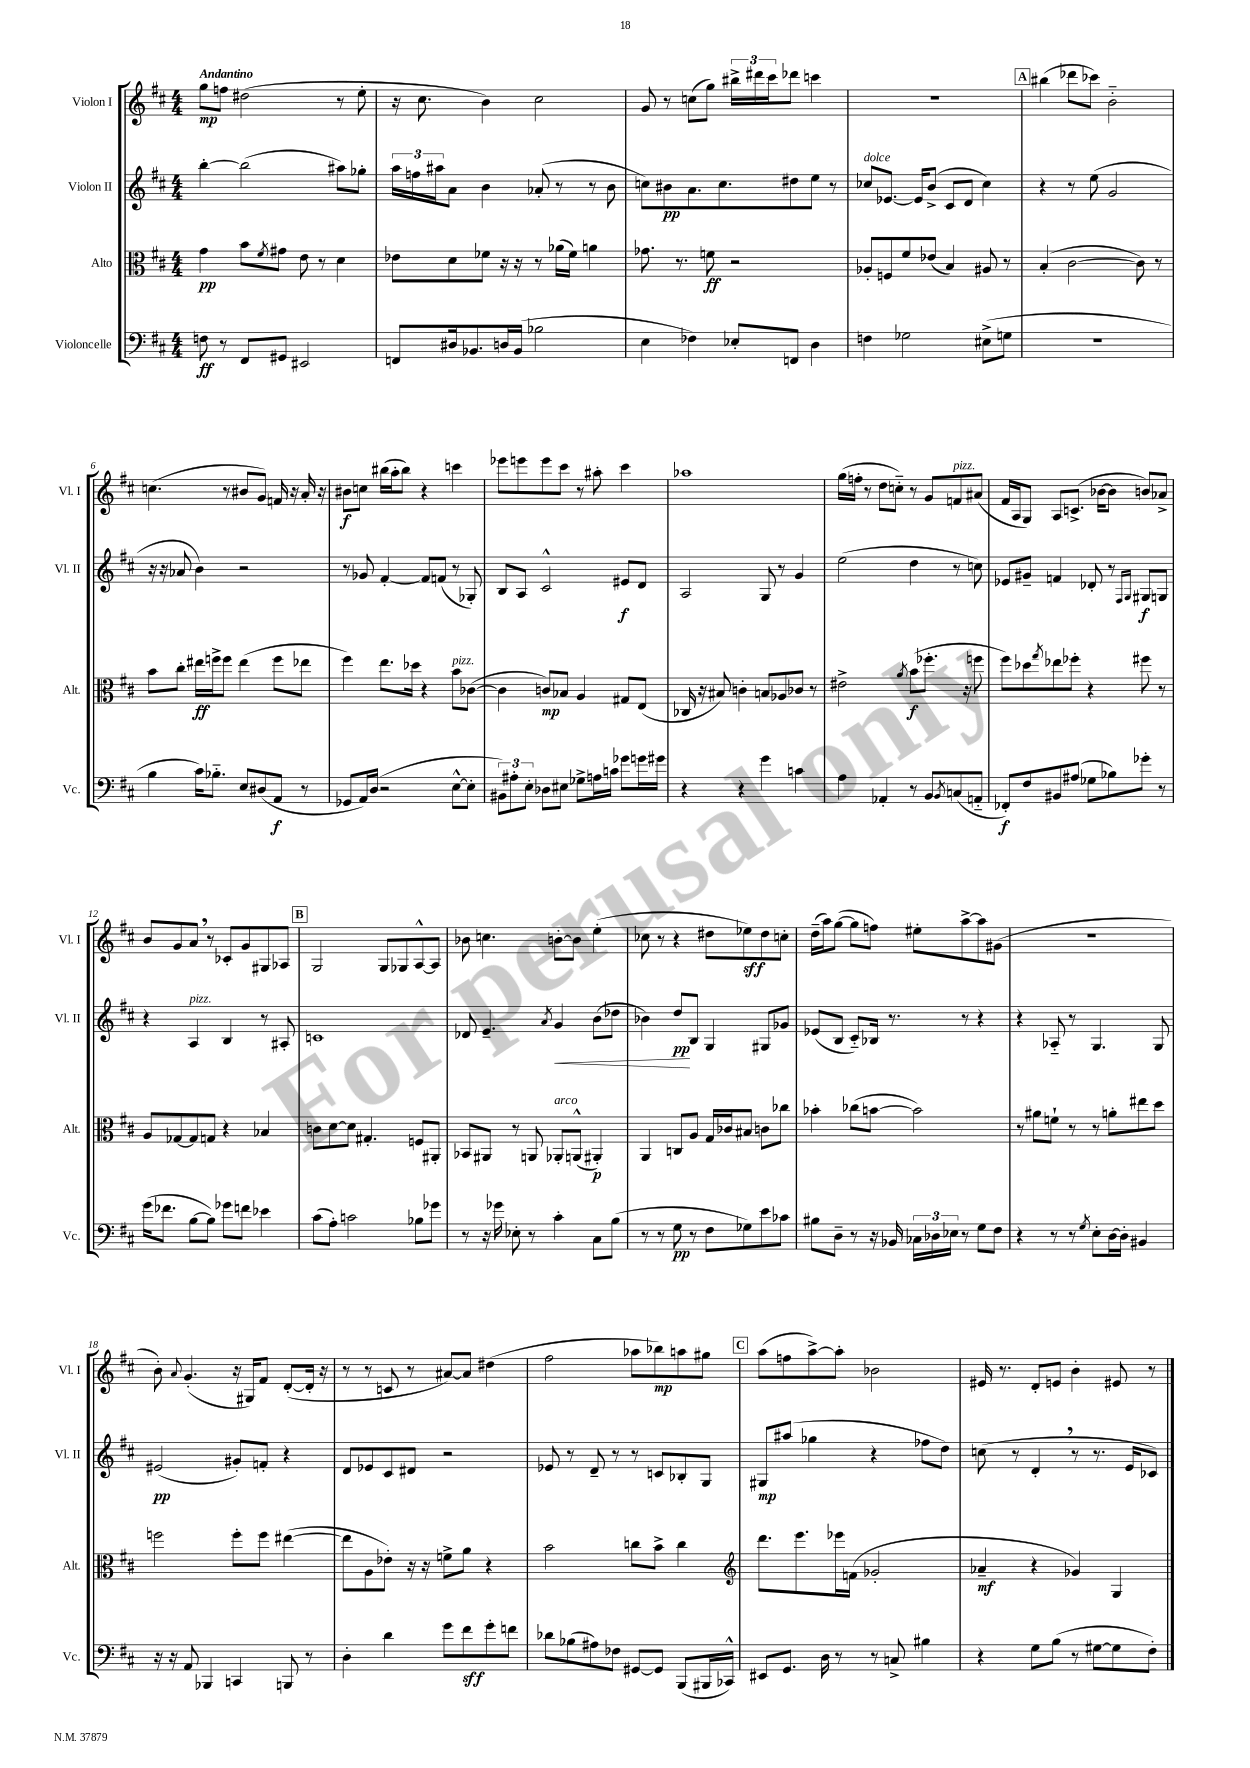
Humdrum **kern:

**kern	**dynam	**kern	**dynam	**kern	**dynam	**kern	**dynam
*part4	*part4	*part3	*part3	*part2	*part2	*part1	*part1
*staff4	*staff4	*staff3	*staff3	*staff2	*staff2	*staff1	*staff1
*I"Violoncelle	*	*I"Alto	*	*I"Violon II	*	*I"Violon I	*
*I'Vc.	*	*I'Alt.	*	*I'Vl. II	*	*I'Vl. I	*
*clefF4	*	*clefC3	*	*clefG2	*	*clefG2	*
*k[f#c#]	*	*k[f#c#]	*	*k[f#c#]	*	*k[f#c#]	*
*M4/4	*	*M4/4	*	*M4/4	*	*M4/4	*
=1	=1	=1	=1	=1	=1	=1	=1
!	!	!	!	!	!	!LO:TX:a:B:t=Andantino	!
8Fn\	ff	4g\	pp	[4bb'\	.	8gg\L	mp
8r	.	.	.	.	.	8ffn\J	.
8FF#/L	.	8b\L	.	(2bb\]	.	(2dd#X\	.
.	.	8qf#/	.	.	.	.	.
8GG#X/J	.	8g#X\J	.	.	.	.	.
2EE#X/	.	8e\	.	.	.	.	.
.	.	8r	.	.	.	.	.
.	.	4d\	.	8aa#X\L)	.	8r	.
.	.	.	.	8gg-X'\J	.	8ee'\	.
=2	=2	=2	=2	=2	=2	=2	=2
8FFn/L	.	8e-X\L	.	24aa\LL	.	16r	.
.	.	.	.	24ffn\	.	.	.
.	.	.	.	.	.	8.cc#\	.
.	.	.	.	24aa#X\J	.	.	.
16D#X/k	.	8d\	.	8a\J	.	.	.
8.BB-X/	.	.	.	.	.	.	.
.	.	8f-X\J	.	4b\	.	4b\)	.
16Dn/L	.	16r	.	.	.	.	.
(16BB-/JJ	.	16r	.	.	.	.	.
2B-X\	.	8r	.	(8a-X'/	.	2cc#\	.
.	.	(16a-X\LL	.	8r	.	.	.
.	.	16f-\JJ)	.	.	.	.	.
.	.	4an\	.	8r	.	.	.
.	.	.	.	8b\	.	.	.
=3	=3	=3	=3	=3	=3	=3	=3
4E\	.	8.g-X\	.	8ccn\L)	.	8g/	.
.	.	.	.	8b#X\	pp	8r	.
.	.	8.r	.	.	.	.	.
4F-X\)	.	.	.	8.a\	.	(8ccn\L	.
.	.	8fn\	ff	.	.	8gg\J)	.
.	.	.	.	8.cc\	.	.	.
8E-X'/L	.	2r	.	.	.	24bb#X^\LL	.
.	.	.	.	.	.	24ddd#X\	.
.	.	.	.	.	.	24ccc#\J	.
8FFn/J	.	.	.	8dd#X\	.	8ddd-X\J	.
4D\	.	.	.	8ee\J	.	4cccn\	.
.	.	.	.	8r	.	.	.
=4	=4	=4	=4	=4	=4	=4	=4
!	!	!	!	!LO:TX:a:i:t=dolce	!	!	!
4Fn\	.	8A-X'/L	.	8cc-X/L	.	1r	.
.	.	8Fn/	.	[8.e-X/J	.	.	.
2G-X\	.	8f#/	.	.	.	.	.
.	.	.	.	16e-/KL]	.	.	.
.	.	(8e-X/J	.	(8b^/J	.	.	.
.	.	4B/)	.	8c#/L	.	.	.
.	.	.	.	8d/J	.	.	.
(8E#X^\L	.	8A#X/	.	4cc-\)	.	.	.
8Gn\J	.	8r	.	.	.	.	.
!!LO:REH:place=s1:t=A
=5	=5	=5	=5	=5	=5	=5	=5
1r	.	(4B'/	.	4r	.	(4bb#X\	.
.	.	[2c#\	.	8r	.	8ddd-X\L	.
.	.	.	.	(8ee\	.	8ccc-X\J)	.
.	.	.	.	2g/	.	2b\	.
.	.	8c#\])	.	.	.	.	.
.	.	8r	.	.	.	.	.
!!LO:LB:g=z
=6	=6	=6	=6	=6	=6	=6	=6
4B\	.	8b\L	.	16r	.	(4.ccn\	.
.	.	.	.	16r	.	.	.
.	.	8cc#'\J	.	8a-X/	.	.	.
16c#\KL)	.	16ee#X\LL	ff	4b\)	.	.	.
8.B-X\J	.	16ffn^\J	.	.	.	.	.
.	.	8ff\J	.	.	.	8r	.
8E/L	.	(4ee#\	.	2r	.	8b#X/L	.
(8D#X/	.	.	.	.	.	8g/J)	.
8AA/J	f	8ff\L	.	.	.	16fn/	.
.	.	.	.	.	.	16r	.
8r	.	8ee-X\J	.	.	.	16a'/	.
.	.	.	.	.	.	16r	.
=7	=7	=7	=7	=7	=7	=7	=7
8GG-X/L	.	4ff#\)	.	8r	.	8b#X\L	f
16AA/L)	.	.	.	8g-X/	.	8ccn\J	.
(16D/JJ	.	.	.	.	.	.	.
2r	.	8.ee\L	.	[4f#'/	.	(16bb#X\LL	.
.	.	.	.	.	.	16aa'\J	.
.	.	.	.	.	.	8bb#\J)	.
.	.	16dd-X\Jk	.	.	.	.	.
.	.	4r	.	8f#/L]	.	4r	.
.	.	.	.	(8fn/J	.	.	.
!	!	!LO:TX:a:i:t=pizz.	!	!	!	!	!
[8E^^\L	.	8b\L	.	8r	.	4cccn\	.
8E'\J]	.	([8c-X\J	.	8G-X'/)	.	.	.
=8	=8	=8	=8	=8	=8	=8	=8
12BB#X\L)	.	4c-\]	.	8B/L	.	8eee-X\L	.
12A#X'\	.	.	.	.	.	.	.
.	.	.	.	8A/J	.	8eeen\	.
12E'\J	.	.	.	.	.	.	.
8D-X\L	.	8cn/L)	mp	2c#^^/	.	8eee\	.
8E#X\J	.	8B-X/J	.	.	.	8ccc#\J	.
8G-X^\L	.	4A/	.	.	.	8r	.
16An\L	.	.	.	.	.	8aa#X'\	.
16cn\JJ	.	.	.	.	.	.	.
8g-X\L	.	8G#X/L	.	8e#X/L	f	4ccc#\	.
16gn\L	.	(8E/J	.	8d/J	.	.	.
16g#X\JJ	.	.	.	.	.	.	.
=9	=9	=9	=9	=9	=9	=9	=9
4r	.	16C-X/	.	2A/	.	1aa-X	.
.	.	16r	.	.	.	.	.
.	.	8B#X/)	.	.	.	.	.
4r	.	4cn'\	.	.	.	.	.
4g\	.	8Bn/L	.	8G/	.	.	.
.	.	8A-X/	.	8r	.	.	.
4cn\	.	8c-X/J	.	4g/	.	.	.
.	.	8r	.	.	.	.	.
=10	=10	=10	=10	=10	=10	=10	=10
4A\	.	2e#X^\	.	(2ee\	.	(16gg\LL	.
.	.	.	.	.	.	16ffn'\JJ	.
.	.	.	.	.	.	8r	.
4AA-X'/	.	.	.	.	.	8dd\L	.
.	.	.	.	.	.	8ccn\J)	.
.	.	8qa/	.	.	.	.	.
8r	.	(8b\L	f	4dd\	.	8r	.
8BB/L	.	8.ff-X'\J	.	.	.	8g/L	.
8qBB/	.	.	.	.	.	.	.
!	!	!	!	!	!	!LO:TX:a:i:t=pizz.	!
(8Cn/	.	.	.	8r	.	8fn/	.
.	.	16r	.	.	.	.	.
8AAn/J	.	8ffn\	.	8ccn\)	.	(8a#X/J	.
=11	=11	=11	=11	=11	=11	=11	=11
8FF-X'/L)	f	8ff#\L)	.	8e-X/L	.	16f#/LL	.
.	.	.	.	.	.	16A/J	.
8F#/	.	8dd-X\	.	8g#X~/J	.	8G/J)	.
.	.	8qgg/	.	.	.	.	.
8BB#X/	.	8ee-X\	.	4fn/	.	8A/L	.
(8A#X/J	.	8ff-X'\J	.	.	.	(8.cn^/J	.
8G-X\L	.	4r	.	8d-X'/	.	.	.
.	.	.	.	.	.	[16b-X\KL	.
8B-X\)	.	.	.	8r	.	8b-\J]	.
.	.	.	.	16qqF#/LL	.	.	.
.	.	.	.	16qqG/JJ	.	.	.
8g-X'\J	.	8ff#X\	.	8G#X/L	f	8bn/L)	.
8r	.	8r	.	8Gn/J	.	8a-X^/J	.
!!LO:LB:g=z
=12	=12	=12	=12	=12	=12	=12	=12
(16g\KL	.	8A/L	.	4r	.	8b/L	.
8.f-X\J	.	.	.	.	.	.	.
.	.	[8G-X/	.	.	.	8g/	.
!	!	!	!	!LO:TX:a:i:t=pizz.	!	!	!
[8B\L	.	8G-/]	.	4A/	.	8a,/J	.
8B\J])	.	8Gn/J	.	.	.	8r	.
8g-X\L	.	4r	.	4B/	.	8c-X'/L	.
8fn\J	.	.	.	.	.	8g/	.
4e-X\	.	4B-X/	.	8r	.	8G#X/	.
.	.	.	.	8A#X'/	.	8A-X/J	.
!!LO:REH:place=s1:t=B
=13	=13	=13	=13	=13	=13	=13	=13
(8c#\L	.	8cn\L	.	1cn	.	2G/	.
8A'\J)	.	[8d\	.	.	.	.	.
2cn\	.	8d\J]	.	.	.	.	.
.	.	4.G#X'/	.	.	.	.	.
.	.	.	.	.	.	8G/L	.
.	.	.	.	.	.	8G-X/	.
8B-X\L	.	8Fn/L	.	.	.	[8A^^/	.
8g-X\J	.	8AA#X'/J	.	.	.	8A/J]	.
=14	=14	=14	=14	=14	=14	=14	=14
8r	.	8BB-X/L	.	8d-X/	.	8b-X\	.
16r	.	8AA#X/J	.	4.e~/	.	4.ccn\	.
16g-X\	.	.	.	.	.	.	.
8E-X'\	.	8r	.	.	.	.	.
8r	.	8AAn/	.	.	.	.	.
.	.	.	.	8qa/	.	.	.
!	!	!LO:TX:a:i:t=arco	!	!	!	!	!
!	!	!	!	!	!LO:HP:b	!	!
4c#'\	.	8AA-X'/L	.	4g/	<	[8bn'\L	.
.	.	(8AAn^^/J	.	.	.	8b\J]	.
8C#\L	.	4AA#X'/)	p	(8b\L	.	(4ee'\	.
(8B\J	.	.	.	8dd-X\J	.	.	.
=15	=15	=15	=15	=15	=15	=15	=15
8r	.	4AA/	.	4b-X\)	.	8cc-X\	.
8r	.	.	.	.	.	8r	.
8G\	pp	8Cn/L	.	8dd/L	pp	4r	.
8r	.	8A/J	.	8B/J	[	.	.
8F#\L	.	16G/LL	.	4G/	.	8dd#X\L	.
.	.	16c-X/J	.	.	.	.	.
8G-X\)	.	8B#X/J	.	.	.	8ee-X\)	sff
8e\	.	8cn\L	.	8G#X/L	.	8dd#\	.
8c-X\J	.	8cc-X\J	.	8g-X/J	.	8ccn'\J	.
=16	=16	=16	=16	=16	=16	=16	=16
8B#X\L	.	4b-X'\	.	(8e-X/L	.	(16dd~\LL	.
.	.	.	.	.	.	16aa\J)	.
8D~\J	.	.	.	8B/J	.	([8gg\J	.
8r	.	(8cc-X\L	.	8c#/L)	.	8gg\L]	.
16r	.	[8bn\J	.	16B-X/Jk	.	8ffn\J)	.
16BB-X/	.	.	.	8.r	.	.	.
24C-X\LL	.	2b\])	.	.	.	8ee#X'\L	.
24D-X\	.	.	.	.	.	.	.
24E-X\JJ	.	.	.	.	.	.	.
8r	.	.	.	8r	.	[8aa^\	.
8G\L	.	.	.	4r	.	8aa\]	.
8F#\J	.	.	.	.	.	(8g#X\J	.
=17	=17	=17	=17	=17	=17	=17	=17
4r	.	8r	.	4r	.	1r	.
.	.	8a#X\L	.	.	.	.	.
8r	.	8fn`\J	.	8A-X/	.	.	.
8r	.	8r	.	8r	.	.	.
8qG/	.	.	.	.	.	.	.
8E'\L	.	8r	.	4.G/	.	.	.
[16D\L	.	8an'\L	.	.	.	.	.
16D'\JJ]	.	.	.	.	.	.	.
4BB#X/	.	8ee#X\	.	.	.	.	.
.	.	8dd\J	.	8G/	.	.	.
!!LO:LB:g=z
=18	=18	=18	=18	=18	=18	=18	=18
16r	.	2ffn\	.	(2e#X/	pp	8b'\)	.
16r	.	.	.	.	.	.	.
.	.	.	.	.	.	8qqa/	.
8AA/	.	.	.	.	.	(4.g'/	.
4BBB-X/	.	.	.	.	.	.	.
4CCn/	.	8ff'\L	.	8g#X'/L)	.	16r	.
.	.	.	.	.	.	16G#X/KL)	.
.	.	8ff\J	.	8fn'/J	.	8f#/J	.
8BBBn/	.	([4ee#X\	.	4r	.	([8d'/L	.
8r	.	.	.	.	.	16d'/Jk]	.
.	.	.	.	.	.	16r	.
=19	=19	=19	=19	=19	=19	=19	=19
4D'\	.	8ee#\L]	.	8d/L	.	8r	.
.	.	8A\	.	8e-X/	.	8r	.
4d\	.	8e-X'\J)	.	8c#/	.	8cn/	.
.	.	16r	.	8d#X/J	.	8r	.
.	.	16r	.	.	.	.	.
8g\L	.	8fn^\L	.	2r	.	[8a#X/L)	.
8f#\	sff	8a\J	.	.	.	8a#/J]	.
8g'\	.	4r	.	.	.	(4dd#X\	.
8fn\J	.	.	.	.	.	.	.
=20	=20	=20	=20	=20	=20	=20	=20
8d-X\L	.	2b\	.	8e-X/	.	2ff#\	.
(8B-X\	.	.	.	8r	.	.	.
8A#X\)	.	.	.	8d~/	.	.	.
8F-X\J	.	.	.	8r	.	.	.
[8GG#X/L	.	8ccn\L	.	8r	.	8aa-X\L	.
8GG#/J]	.	8b^\J	.	8cn/L	.	8bb-X\)	mp
(8BBB/L	.	4cc\	.	8B-X'/	.	8aan\	.
16BBB#X/L	.	.	.	8G/J	.	8gg#X\J	.
16CC-X^^/JJ)	.	.	.	.	.	.	.
!!LO:REH:place=s1:t=C
=21	=21	=21	=21	=21	=21	=21	=21
*	*	*clefG2	*	*	*	*	*
8EE#X/L	.	8.ddd\L	.	8G#X/L	mp	(8aa\L	.
8.GG/J	.	.	.	(8aa#X/J	.	8ffn\	.
.	.	8.eee\	.	.	.	.	.
.	.	.	.	4gg-X\	.	[8aa^\)	.
16D\	.	.	.	.	.	.	.
8r	.	16eee-X\L	.	.	.	8aa'\J]	.
.	.	(16fn\JJ	.	.	.	.	.
8r	.	2g-X'/	.	4r	.	2b-X\	.
8Cn^/	.	.	.	.	.	.	.
4B#X\	.	.	.	8ff-X\L	.	.	.
.	.	.	.	8dd\J)	.	.	.
=22	=22	=22	=22	=22	=22	=22	=22
4r	.	4a-X~/	mf	(8ccn\	.	16e#X/	.
.	.	.	.	.	.	8.r	.
.	.	.	.	8r	.	.	.
8G\L	.	4r	.	4d',/	.	8d'/L	.
(8B\J	.	.	.	.	.	8en/J	.
8r	.	4g-X/)	.	8r	.	4b'\	.
[8G#X\L	.	.	.	8.r	.	.	.
8G#\]	.	4G/	.	.	.	8e#X/	.
.	.	.	.	16e/KL	.	.	.
8F#'\J)	.	.	.	8c-X/J)	.	8r	.
==	==	==	==	==	==	==	==
*-	*-	*-	*-	*-	*-	*-	*-
